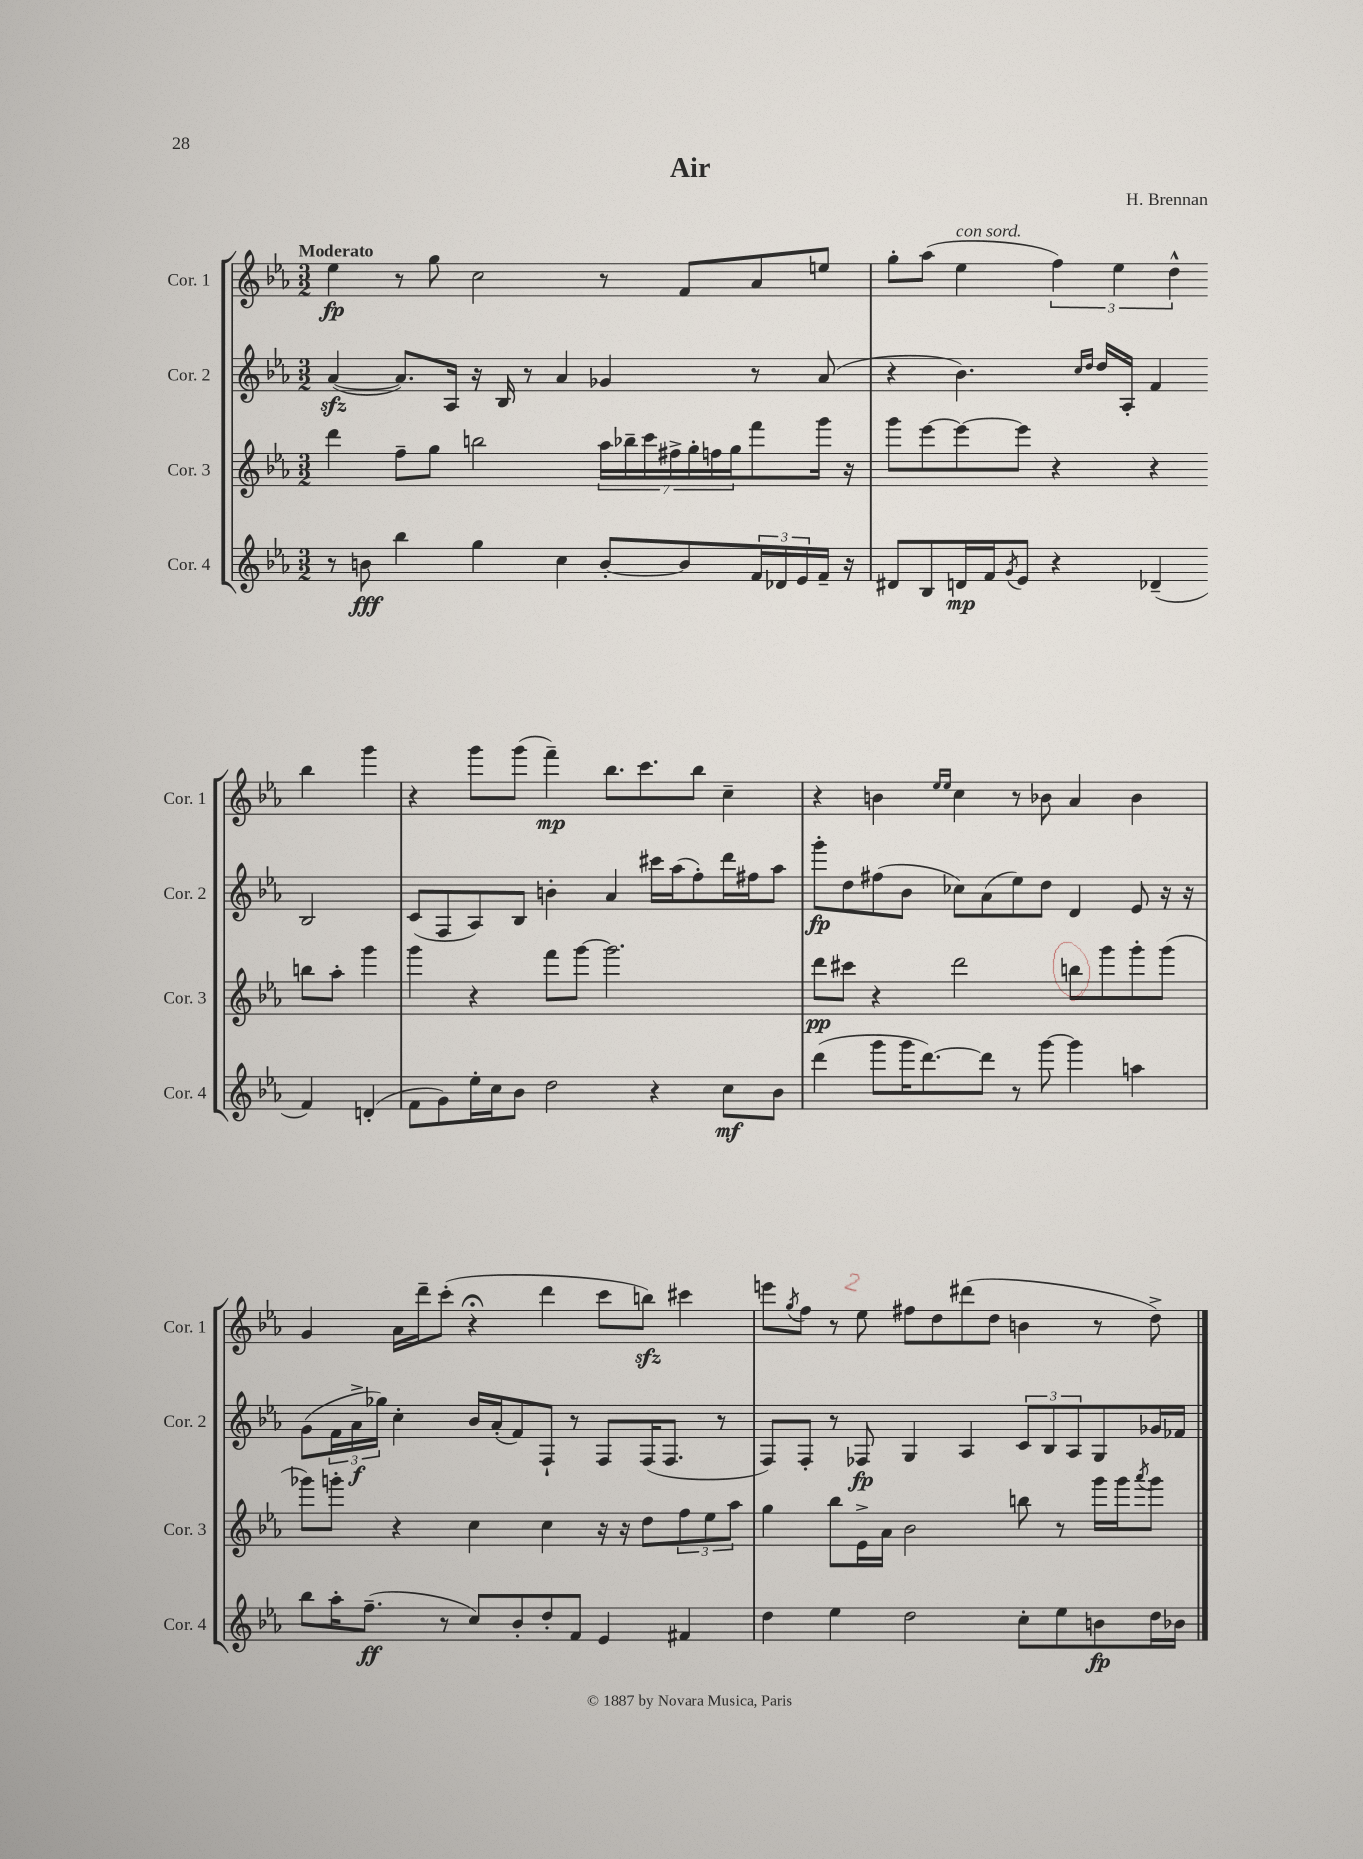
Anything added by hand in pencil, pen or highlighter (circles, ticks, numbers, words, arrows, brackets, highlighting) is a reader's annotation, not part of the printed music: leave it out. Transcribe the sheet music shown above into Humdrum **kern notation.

**kern	**kern	**kern	**kern
*staff4	*staff3	*staff2	*staff1
*clefG2	*clefG2	*clefG2	*clefG2
*k[b-e-a-]	*k[b-e-a-]	*k[b-e-a-]	*k[b-e-a-]
*M3/2	*M3/2	*M3/2	*M3/2
8r	4ddd\	([4a-/	4ee-\
8b\	.	.	.
4bb-\	8ff~\L	8.a-/]L)	8r
.	8gg\J	.	8gg\
.	.	16A-/Jk	.
4gg\	2bb\	16r	2cc\
.	.	16B-/	.
.	.	8r	.
4cc\	.	4a-/	.
[8b'/L	28aa-\LL	4g-/	8r
.	28bb-~\	.	.
.	28ccc\	.	.
.	28ff#^\	.	.
8b/]	.	.	8f/L
.	28gg'\	.	.
.	28ff\	.	.
.	28gg\J	.	.
24f/L	8fff\	8r	8a-/
24d-/	.	.	.
24e-/	.	.	.
16f~/JJ	16ggg\Jk	(8a-/	8ee/J
16r	16r	.	.
=	=	=	=
8d#/L	8ggg\L	4r	8gg'\L
8B-/	[8eee-\	.	(8aa-\J
16d/L	8eee-\_	4.b-\)	4ee-\
16f/J	.	.	.
8qg/	.	.	.
8e-/J	8eee-\]J	.	.
4r	4r	.	6ff\)
.	.	16qqcc/LL	.
.	.	16qqdd/JJ	.
.	.	16dd/LL	.
.	.	.	6ee-\
.	.	16A-'/JJ	.
(4d-~/	4r	4f/	.
.	.	.	6dd^^\
4f/)	8bb\L	2B-/	4bb-\
.	8aa-'\J	.	.
(4d'/	4ggg\	.	4ggg\
=	=	=	=
8f\L	4ggg\	(8c/L	4r
8g\)	.	8F/	.
16ee-'\L	4r	8A-/)	8ggg\L
16cc\J	.	.	.
8b-\J	.	8B-/J	(8ggg\J
2dd\	8fff\L	4b'\	4fff~\)
.	[8ggg\J	.	.
.	2.ggg\]	4a-/	8.bb-\L
.	.	.	8.ccc\
4r	.	16ccc#\LL	.
.	.	(16aa-\J	.
.	.	8ff'\)	8bb-\J
8cc\L	.	16ddd\L	4cc~\
.	.	16ff#\J	.
8b-\J	.	8aa-\J	.
=	=	=	=
(4ddd\	8ddd\L	8ggg'\L	4r
.	8ccc#\J	8dd\	.
8ggg\L	4r	(8ff#\	4b\
16ggg\K	.	8b-\J	.
[8.ddd\)	.	.	.
.	.	.	16qqee-/LL
.	.	.	16qqee-/JJ
.	2ddd\	8cc-\L)	4cc\
8ddd\]J	.	(8a-\	.
8r	.	8ee-\)	8r
[8ggg\	.	8dd\J	8b-\
4ggg\]	8bb\L	4d/	4a-/
.	8ggg\	.	.
4aa\	8ggg'\	8e-/	4b-\
.	(8ggg\J	16r	.
.	.	16r	.
=	=	=	=
8bb-\L	8ggg-\L)	(8g\L	4g/
16aa-'\K	8ggg'\J	24f\L	.
.	.	24a-^\	.
(8.ff~\J	.	.	.
.	.	24gg-\JJ)	.
.	4r	4cc'\	16a-\LL
.	.	.	16ddd~\J
8r	.	.	(8ccc'\J
8cc/L)	4cc\	16b-/LL	4r;
.	.	(16a-'/J	.
8b-'/	.	8f/)	.
8dd'/	4cc\	8F`/J	4ddd\
8f/J	.	8r	.
4e-/	16r	8F/L	8ccc\L
.	16r	.	.
.	8dd\L	(16F/K	8bb\J)
.	.	8.F/J	.
4f#/	12ff\	.	4ccc#\
.	12ee-\	.	.
.	.	8r	.
.	12aa-\J	.	.
=	=	=	=
4dd\	4gg\	8F/L)	8eee\L
.	.	.	8qgg/
.	.	8F'/J	8ff\J
4ee-\	8bb-\L	8r	8r
.	16e-^\L	8F-/	8ee-\
.	16a-\JJ	.	.
2dd\	2b-\	4G/	8ff#\L
.	.	.	8dd\
.	.	4A-/	(8ddd#\
.	.	.	8dd\J
8cc'\L	8bb\	12c/L	4b\
.	.	12B-/	.
8ee-\	8r	.	.
.	.	12A-/	.
8b\	16ggg\LL	8G/	8r
.	16ggg\J	.	.
.	8qaaa-/	.	.
16dd\L	8ggg\J	16g-/L	8dd^\)
16b-\JJ	.	16f-/JJ	.
==	==	==	==
*-	*-	*-	*-
